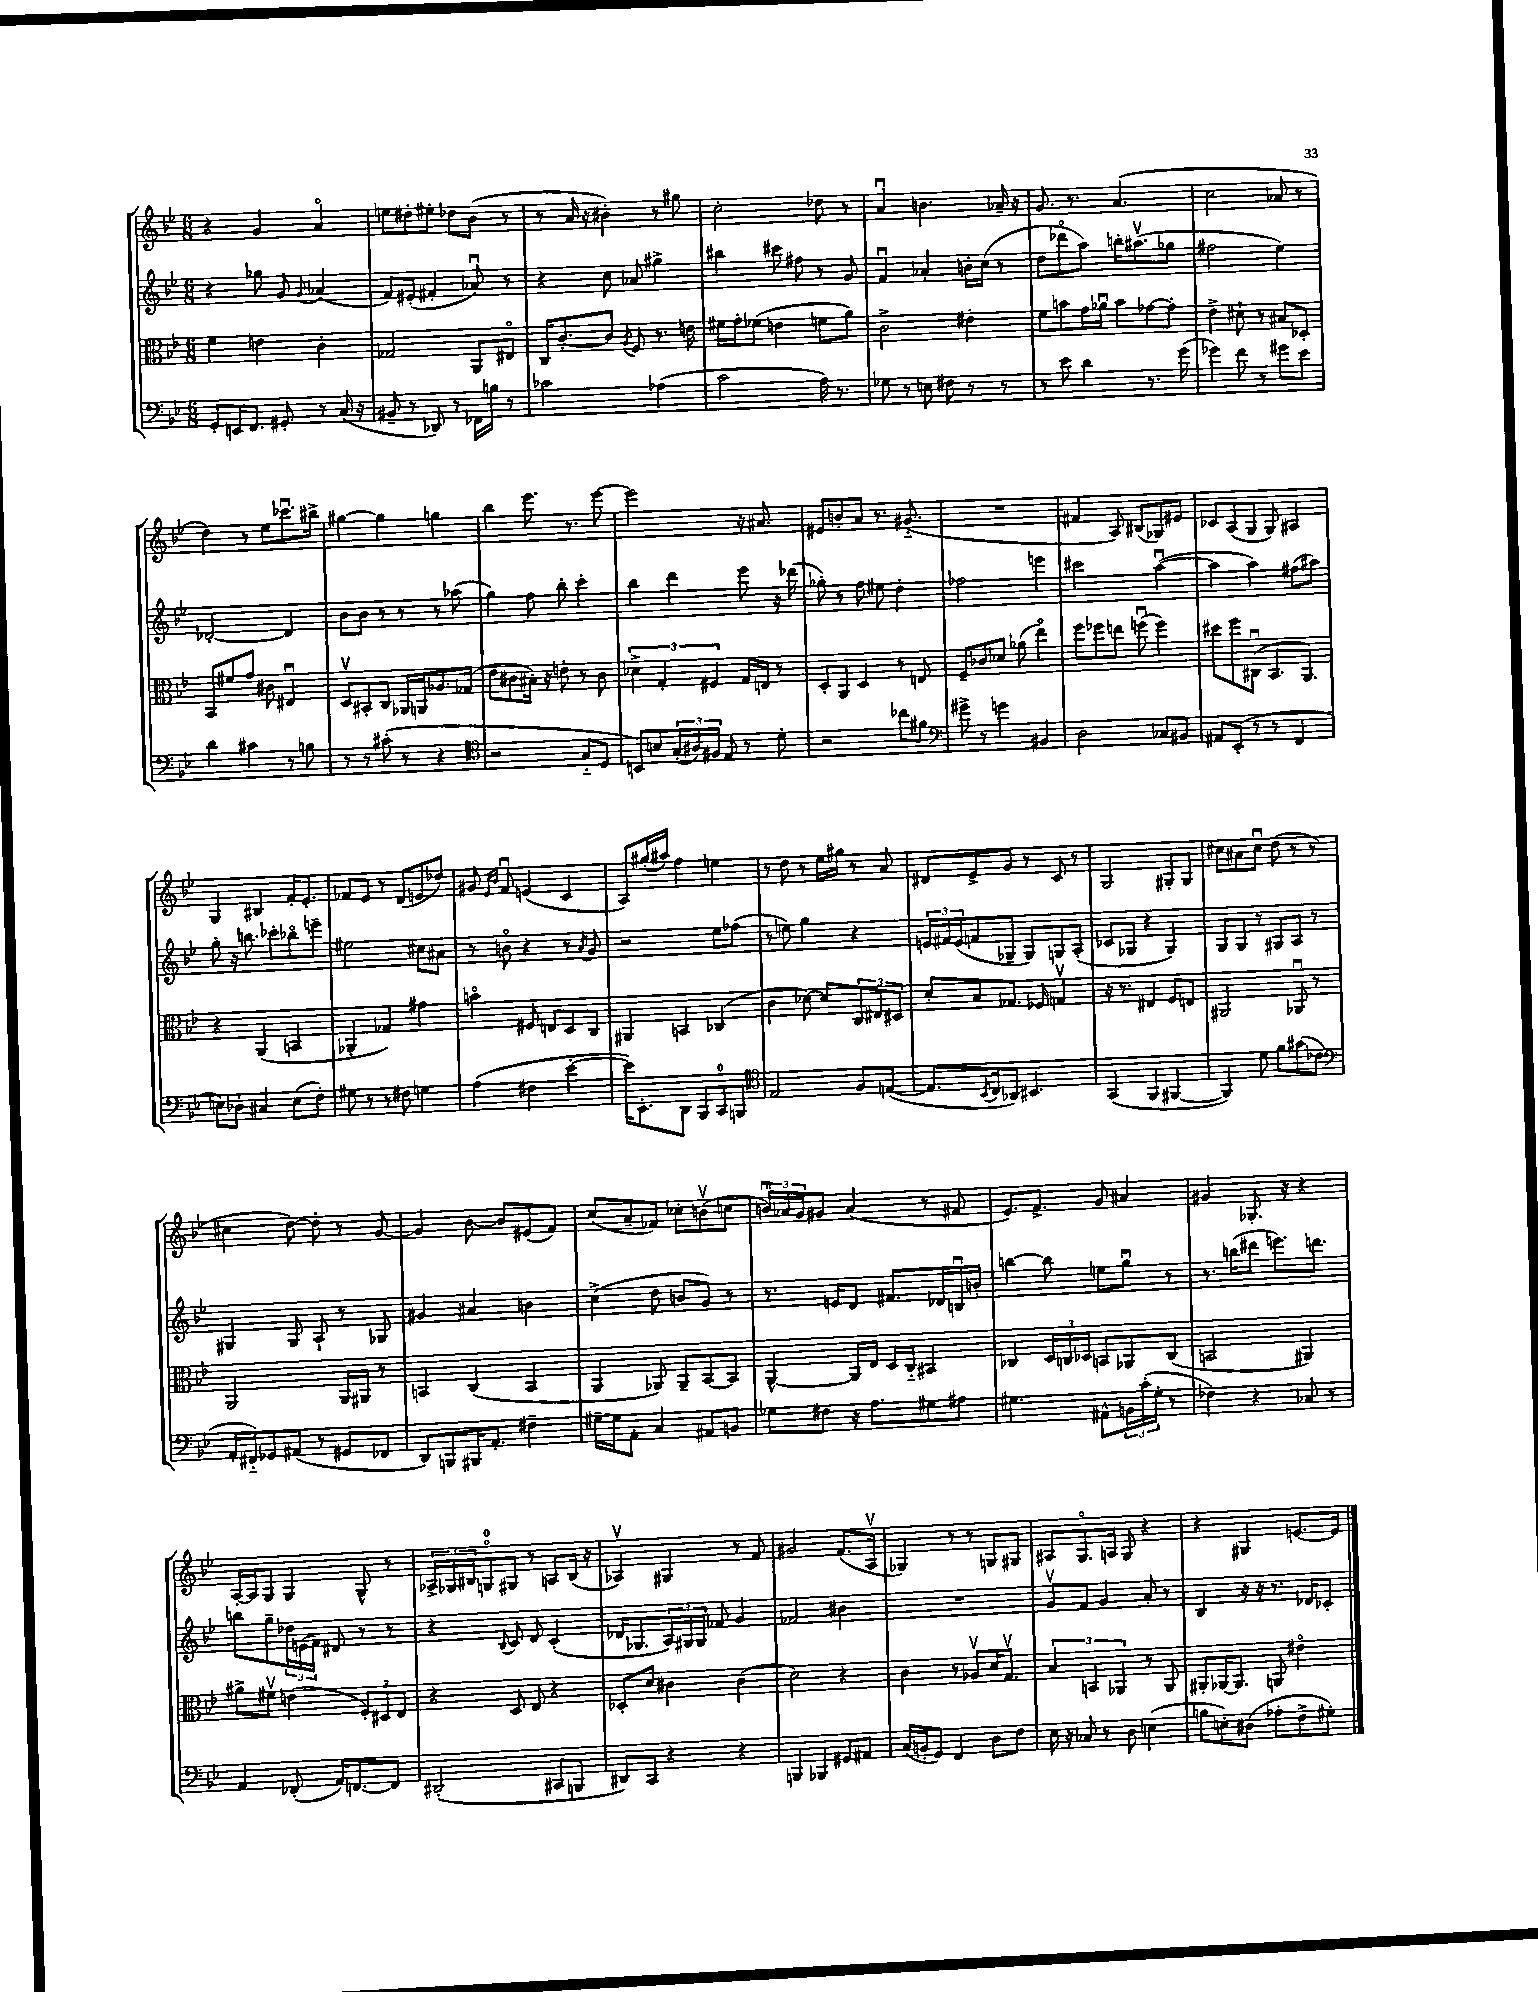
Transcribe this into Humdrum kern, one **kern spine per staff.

**kern	**kern	**kern	**kern
*part4	*part3	*part2	*part1
*staff4	*staff3	*staff2	*staff1
*clefF4	*clefC3	*clefG2	*clefG2
*k[b-e-]	*k[b-e-]	*k[b-e-]	*k[b-e-]
*M6/8	*M6/8	*M6/8	*M6/8
=93	=93	=93	=93
8GG'/L	4f\	4r	4r
16EEn/K	.	.	.
8.FF/J	.	.	.
.	4en\	8gg-X\	4g/
8GG#X'/	.	8g/	.
.	.	8qqg/	.
8r	4c'\	(4a-X/	4a/
(16C/	.	.	.
16r	.	.	.
=94	=94	=94	=94
8BB#X~/	2G-X/	8f/L)	8een\L
8r	.	(8e#X'/J	8dd#X'\
8DD-X/)	.	4f#X'/	8ee#X'\J
8r	.	.	8dd-X\L
16FF-X\LL	8AA/L	8a-Xu/)	(8b-\J
16Bn\JJ	.	.	.
8r	8E#X/J	8r	8r
=95	=95	=95	=95
2c-X\	16C/KL	4r	8r
.	[8.c'/	.	.
.	.	.	16a/
.	.	.	16r
.	8c/J]	8cc\	4b#X'\)
.	8qA/	.	.
.	8F/	8a-X/	.
(4A-X\	8.r	4gg#X^\	8r
.	.	.	8gg#X\
.	16en\	.	.
=96	=96	=96	=96
2c\	16f#X\LL	4bb#X\	2cc'\
.	16g'\J	.	.
.	(8f-X\J	.	.
.	4en\	8ccc#X\	.
.	.	8ff#X\	.
16A\)	8fn\L	8r	8dd-X\
8.r	.	.	.
.	8a\J)	8g/	8r
=97	=97	=97	=97
8G-X\	2c^\	4fu/	4au/
8r	.	.	.
8En\	.	4a-X'/	4.bn\
8F#X\	.	.	.
8r	4e#X'\	16bn'\LL	.
.	.	(16cc\JJ	.
8r	.	8r	16a-X~/
.	.	.	16r
=98	=98	=98	=98
8r	8f\L	8dd\L	8.g/
8e-\	8bn\	8ddd-X\	.
.	.	.	8.r
4d\	16g\L	8aa\J)	.
.	16a-Xu\JJ	.	.
.	8b\L	16bbn'\KL	(4.a/
.	.	(8.aa#Xv\	.
8.r	[8g-X\	.	.
.	8g-'\J]	8gg-X\J	.
(16g\	.	.	.
=99	=99	=99	=99
4g-X\)	4e-^\	2ff#X\	2cc\
8f\	8d#X`\	.	.
8r	8r	.	.
8g#X\L	8B#X/L	4ee-\)	8a-X/
8e-\J	8D-X'/J	.	8r
!!LO:LB:g=z
=100	=100	=100	=100
4d\	8BB-/L	[2d-X'/	4dd\)
.	8f#X/	.	.
4c#X\	8g/J	.	8r
.	8c#X\	.	8ee-\L
8r	4E#Xu/	4d-/]	8.ccc-Xu\
8Bn\	.	.	.
.	.	.	16bb#X^\Jk
=101	=101	=101	=101
8r	8Dv/L	8b-\L	[4gg#X\
8r	8BB#X'/	8b-\J	.
(8c#X'\	8C/J	8r	4gg#\]
8r	16AA-X/LL	8r	.
.	16AAn/J	.	.
4r	8.A-X/	8r	4ggn\
.	.	(8aa-X\	.
.	(16G-X/Jk	.	.
=102	=102	=102	=102
*clefC4	*	*	*
2r	8e-\L	4gg\)	4bb-\
.	8c#X\	.	.
.	16B#X'\Jk)	8ff\	8.eee-\
.	16r	.	.
.	8en'\	8bb-'\	.
.	.	.	8.r
8G/L	8r	4ccc'\	.
8D/J	8c#\	.	[8eee-\
=103	=103	=103	=103
8BBn/L)	6d-X^\	4bb-\	2eee-\]
8Bn/	.	.	.
.	6G'/	.	.
(24G'/L	.	4ddd\	.
24A#X/)	.	.	.
24F#X/JJ	6F#X/	.	.
8E-/	.	.	.
8r	16G/LL	8eee-\	16r
.	16En/JJ	.	8.a#X/
8d'\	8r	16r	.
.	.	(16ddd-X\	.
=104	=104	=104	=104
2r	8D'/L	8gg-X'\)	8e#X/L
.	8AA/J	8r	8bn'/
.	4D/	8ff\	8a/J
.	.	8ee#X\	8.r
8cc-X\L	8r	4dd'\	.
.	.	.	(8.g#X/
8f#X\J	8En/	.	.
=105	=105	=105	=105
*clefF4	*	*	*
8g#X^\	8F~/L	2ff-X\	2.r
8r	8c-X/	.	.
4gn\	8d-X/J	.	.
.	(8a-X\	.	.
4BB#X/	4ee-\)	4eeen\	.
=106	=106	=106	=106
2D\	8ff\L	2ccc#X\	4f#X/
.	8ff-X\	.	.
.	8een\J	.	8A/)
.	(8ffnu\	.	(8B#X/L
8C-X/L	4ff\)	([4aau\	8G-X/)
8BB#X/J	.	.	8e#X/J
=107	=107	=107	=107
8AA#X/L	8dd#X\L	4aa\]	8c-X/L
(8EE-'/J	8ff\	.	(8A/
8r	(8C#Xu\J	4aa\)	8G/J
8r	8.BB-/L	.	8G/)
4FF/	.	(8ff#X\L	4A#X/
.	8.AA/J)	.	.
.	.	8aa#X\J)	.
!!LO:LB:g=z
=108	=108	=108	=108
8En\L)	4r	8gg'\	4G/
8D-X'\J	.	16r	.
.	.	8.bbn\	.
4C#X/	(4AA/	.	4B#X/
.	.	8ccc-X'\L	.
(8E\L	4BBn/	8bb-X\	16f'/KL
.	.	.	8.e-'/J
8F'\J)	.	8eeen~\J	.
=109	=109	=109	=109
8G#X\	4AA-X'/	2ee#X\	8f-X/L
8r	.	.	8e-/J
8r	4G-X/)	.	8r
8F#X\	.	.	(8d/L
4Gn\	4g#X\	8cc#X\L	8en/
.	.	8a#X\J	8dd-X/J)
=110	=110	=110	=110
(4A\	4bn\	8r	8g#X/
.	.	.	16qqe-/LL
.	.	.	16qqb-/JJ
.	.	8bn\	8fu/
4F#X\	8F#X/	4r	(4en/
.	8En/L	.	.
[4e-'\	8D/	8r	4c/
.	.	8qa/	.
.	8C/J	8g/	.
=111	=111	=111	=111
16e-\KL])	4AA#X/	2r	8A/L)
8.EE-'\	.	.	.
.	.	.	(16gg#X'/L
.	.	.	16aa#X/JJ)
8DD\J	4BBn/	.	4ff\
8BBB-/L	.	.	.
8CC/	(4C-X/	8ee-\L	4een\
8BBBn/J	.	(8ff-X\J	.
=112	=112	=112	=112
*clefC4	*	*	*
2E-/	4c\	8r	8r
.	.	8een\)	8dd\
.	[8d-X\)	4gg\	8r
.	8d-/L]	.	16ee-\LL
.	.	.	16gg#X\JJ
8F/L	12C/	4r	8r
.	12E#X/	.	.
([8En/J	.	.	8a/
.	12D#X/J	.	.
=113	=113	=113	=113
8.E/L]	8d'/L	24en/LL	8d#X/L
.	.	24f#X/	.
.	.	(24e/J	.
.	8B-/	8fn/	8e-^/
8qBB-/	.	.	.
16C/k	.	.	.
8AA-X/J)	8.G-X/J	8G-X~/J	8g/J
4.BB#X/	.	8G-/L)	8r
.	16F-X/	.	.
.	4Gnv/	8Gn/	8c/
.	.	(8A'/J	8r
=114	=114	=114	=114
(4GG/	16r	8c-X/L	2G/
.	8.r	.	.
.	.	8G-X/J	.
4FF/	4E#X/	4r	.
[4FF#X/	8F/L	4G-/)	8G#X'/L
.	8En/J	.	8G#/J
=115	=115	=115	=115
4FF#/])	2AA#X/	8G/L	8cc#X\L
.	.	8G/J	8a#X\
8d\	.	8r	8cc#u\J
8f\L	.	8G#X/L	(8dd\
(8g#X\	8AA-Xu/	8A/J	8r
8c-X\J	8r	8r	8r
!!LO:LB:g=z
=116	=116	=116	=116
*clefF4	*	*	*
16AA'/LL	2AA/	4G#X/	4cc#X\
16FF#X/J)	.	.	.
8GG-X/	.	.	.
(8AA#X/J	.	8G#/	[8dd\)
8r	.	8A`/	8dd'\]
8GG#X/L	16AA/LL	8r	8r
.	16AA#X/JJ	.	.
8FF-X/J	8r	8G-X/	[8g/
=117	=117	=117	=117
8DD/L)	4BBn/	4g#X/	4g/]
8BBBn/	.	.	.
16BBB#X/K	(4C/	4a#X/	[8b-\
8.AA'/J	.	.	.
.	.	.	8b-/L]
4F#X~\	4BB/	4bn\	(8e#X/
.	.	.	8f/J)
=118	=118	=118	=118
[16G#X~\LL	4AA/	(4cc^\	(8cc/L
16G#\J]	.	.	.
8AA'\J	.	.	8a~/
4C/	8AA-X/)	8dd\	8f-X/J)
.	8AA-~/L	8bn/L	8cc-X'\L
8AA#X/L	[8BB-/	8g/J)	(8bnv\
8BBn/J	8BB-/J]	8r	8ccn\J
=119	=119	=119	=119
8G-X\L	[4AA^^/	8.r	24bnu/LL)
.	.	.	24a-X/
.	.	.	24g/J
8F#X\J	.	.	8g#X/J
.	.	16en/KL	.
16r	16AA/LL]	8d/J	(4a-/
8.A\L	16E-/JJ	.	.
.	16D/LL	8.f#X/L	.
.	16C/JJ	.	.
8G#X\	4BB#X/	.	8r
.	.	16d-X/L	.
8A#X\J	.	16Bnu/	8f#X/
.	.	16bn'/JJ	.
=120	=120	=120	=120
4.G#X\	4C-X/	[4bbn\	8.e-/L)
.	.	.	8.f^/J
.	24D/LL	8bb\]	.
.	24Cn/	.	.
.	24D-X/JJ	.	.
8AA#X^^\L	8BBn/L	8een\L	8g/
24BBn\L	8AA-X/	8ggu\J	4a#X/
(24c'\	.	.	.
24G#'\JJ	.	.	.
8r	(8C/J	8r	.
=121	=121	=121	=121
4F-X\)	2BBn/	8.r	4g#X/
.	.	(16bbn\KL	.
4r	.	8ddd#X\J	8.G-X'/
.	.	8.eeen\L)	.
.	.	.	16r
8C-X/	4AA#X/)	.	4r
.	.	8.dddn\J	.
8r	.	.	.
!!LO:LB:g=z
=122	=122	=122	=122
4AA/	8a#X^\L	8bbn\L	[16A'/LL
.	.	.	16A/J]
.	8f#Xv\J	8gg~\	8G/J
(8FF-X'/	(4en\	24dd-X\L	4G/
.	.	(24en\	.
.	.	24f\JJ)	.
16AA/KL)	.	8d#X/	.
[8.FFn/	.	.	.
.	12F'/L)	8r	8G^^/
.	12D#X/	.	.
8FF/J]	.	8r	8r
.	12E-/J	.	.
=123	=123	=123	=123
(2DD#X'/	4r	4r	24A-X^/LL
.	.	.	24G-X/
.	.	.	24B#X/J
.	.	.	8Gn/
.	.	8qqB-/	.
.	8D/	8c/	8G#X/J
.	8E-/	8d/	8r
8CC#X/L	4r	(4c'/	8An/L
8BBBn/J	.	.	(16B#/Jk
.	.	.	16r
=124	=124	=124	=124
8DD#X/L)	8D-X'/L	16d-X/KL	4A-Xv/)
.	.	8.G-X/	.
8CC/J	8d/J	.	.
4r	4c#X\	24A/L)	4G#X/
.	.	24G#X/	.
.	.	24G#/JJ	.
.	.	8f-X/	.
4r	(4c#\	4g/	8r
.	.	.	8f/
=125	=125	=125	=125
4BBBn/	2d\)	2f-X/	2g#X/
4BBB-X/	.	.	.
8GG#X/L	4r	4b#X\	(8.f/L
8AA#X/J	.	.	.
.	.	.	16Av/Jk
=126	=126	=126	=126
(16C/LL	4c\	2.r	4G-X/)
16BBn'/J	.	.	.
8GG/J)	.	.	.
4FF/	8r	.	8r
.	8A-Xv/L	.	8r
8D\L	16d/K	.	8Gn/L
.	8.Gv/J	.	.
8F\J	.	.	8G#X/J
=127	=127	=127	=127
16E-\	6B-/	8gv/L	8A#X/L
16r	.	.	.
8C-X/	.	8f/J	8.G/
.	6BBn/	.	.
8r	.	4g/	.
.	.	.	16An/Jk
.	6AA-X/	.	.
8D\	.	.	8G/
(4En\	8r	8a'/	4r
.	8AA-/	8r	.
=128	=128	=128	=128
8Bn\L	8AA#X'/L	4B-/	4r
8En'\)	[16AA-X/K	.	.
.	8.AA-/J]	.	.
(8D#X\J	.	16r	4G#X/
.	.	16r	.
8A-X'\L	8AAn/	8.r	.
8F^\	4e#X\	.	[8.en/L
.	.	16d-X/KL	.
8G#X'\J)	.	8c-X'/J	.
.	.	.	16e/Jk]
==	==	==	==
*-	*-	*-	*-
